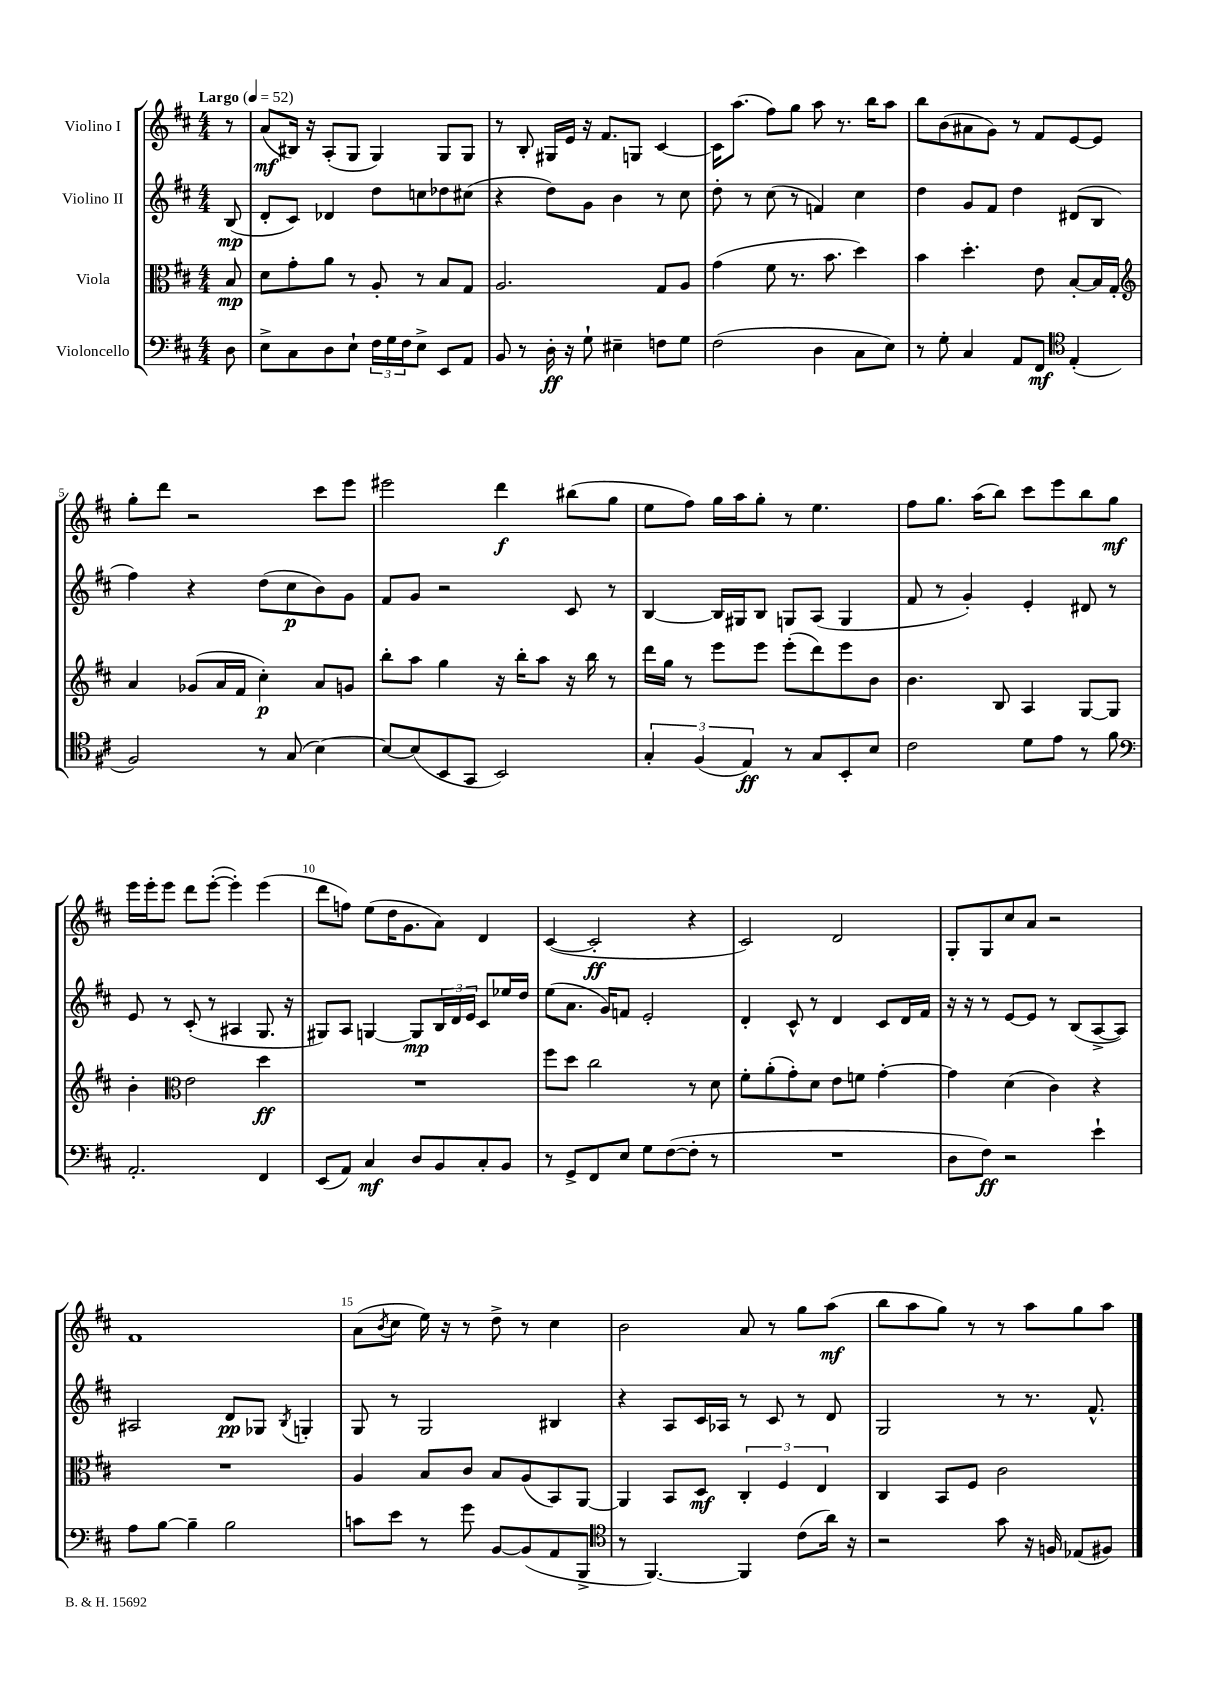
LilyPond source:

<<
\new StaffGroup <<
\new Staff = "s0" \with { instrumentName = "Violino I" } {
    \clef treble \key d \major \numericTimeSignature \time 4/4 \partial 8 \tempo "Largo" 4 = 52
    r8 |
    a'8\mf( bis16) r16 a8-.( g8 g4) g8 g8 |
    r8 b8-. gis16 e'16 r16 fis'8. g8 cis'4~ |
    cis'16 a''8.( fis''8) g''8 a''8 r8. b''16 a''8 |
    b''8 b'8( ais'8 g'8) r8 fis'8 e'8~ e'8 |
    g''8-. d'''8 r2 cis'''8 e'''8 |
    eis'''2 d'''4\f bis''8( g''8 |
    e''8 fis''8) g''16 a''16 g''8-. r8 e''4. |
    fis''8 g''8. a''16( b''8) cis'''8 e'''8 b''8 g''8\mf |
    e'''16 e'''16-. e'''8 d'''8 e'''8~-.( e'''4-.) e'''4( |
    d'''8 f''8) e''8( d''16 g'8. a'8) d'4 |
    cis'4~( cis'2-.\ff r4 |
    cis'2) d'2 |
    g8-. g8 cis''8 a'8 r2 |
    fis'1 |
    a'8( \acciaccatura { b'8 } cis''8 e''16) r16 r8 d''8-> r8 cis''4 |
    b'2 a'8 r8 g''8 a''8\mf( |
    b''8 a''8 g''8) r8 r8 a''8 g''8 a''8 \bar "|." |
}
\new Staff = "s1" \with { instrumentName = "Violino II" } {
    \clef treble \key d \major \numericTimeSignature \time 4/4 \partial 8
    b8\mp( |
    d'8-. cis'8) des'4 d''8 c''8 des''8 cis''8( |
    r4 d''8) g'8 b'4 r8 cis''8 |
    d''8-. r8 cis''8( r8 f'4) cis''4 |
    d''4 g'8 fis'8 d''4 dis'8( b8 |
    fis''4) r4 d''8( cis''8\p b'8) g'8 |
    fis'8 g'8 r2 cis'8 r8 |
    b4~ b16 gis16 b8 g8 a8( g4 |
    fis'8 r8 g'4-.) e'4-. dis'8 r8 |
    e'8 r8 cis'8-.( r8 ais4 g8. r16 |
    gis8) a8 g4~ g8\mp \tuplet 3/2 { b16 d'16 e'16 } cis'8 ees''16 d''16 |
    e''8( a'8. g'16) f'8 e'2-. |
    d'4-. cis'8-^ r8 d'4 cis'8 d'16 fis'16 |
    r16 r16 r8 e'8~ e'8 r8 b8( a8~-> a8) |
    ais2 d'8\pp ges8 \acciaccatura { b8 } g4-. |
    g8 r8 g2 bis4 |
    r4 a8 cis'16 aes16 r8 cis'8 r8 d'8 |
    g2 r8 r8. fis'8.-^ \bar "|." |
}
\new Staff = "s2" \with { instrumentName = "Viola" } {
    \clef alto \key d \major \numericTimeSignature \time 4/4 \partial 8
    b8\mp |
    d'8 g'8-. a'8 r8 a8-. r8 b8 g8 |
    a2. g8 a8 |
    g'4( fis'8 r8. b'8. d''4) |
    b'4 d''4.-. e'8 b8~-. b16 g16-. |
    \clef treble a'4 ges'8( a'16 fis'16 cis''4-.\p) a'8 g'8 |
    b''8-. a''8 g''4 r16 b''16-. a''8 r16 b''16 r8 |
    d'''16 g''16 r8 e'''8 e'''8 e'''8-.( d'''8) e'''8 b'8 |
    b'4. b8 a4 g8~ g8 |
    b'4-. \clef alto e'2 d''4\ff |
    R1 |
    fis''8 d''8 cis''2 r8 d'8 |
    fis'8-. a'8-.( g'8-.) d'8 e'8 f'8 g'4~-. |
    g'4 d'4( cis'4) r4 |
    R1 |
    a4 b8 cis'8 b8 a8( b,8) a,8~ |
    a,4 b,8 d8\mf \tuplet 3/2 { cis4-. fis4 e4 } |
    cis4 b,8 fis8 cis'2 \bar "|." |
}
\new Staff = "s3" \with { instrumentName = "Violoncello" } {
    \clef bass \key d \major \numericTimeSignature \time 4/4 \partial 8
    d8 |
    e8-> cis8 d8 e8-! \tuplet 3/2 { fis16 g16 fis16 } e8-> e,8 a,8 |
    b,8 r8 d16-.\ff r16 g8-! eis4-- f8 g8 |
    fis2( d4 cis8 e8) |
    r8 g8-. cis4 a,8 fis,8\mf \clef tenor e4-.( |
    fis2) r8 g8( b4~) |
    b8~ b8( b,8 g,8 b,2) |
    \tuplet 3/2 { g4-. fis4( e4\ff) } r8 g8 b,8-. b8 |
    cis'2 d'8 e'8 r8 fis'8 |
    \clef bass a,2.-. fis,4 |
    e,8( a,8) cis4\mf d8 b,8 cis8-. b,8 |
    r8 g,8-> fis,8 e8 g8 fis8~( fis8-. r8 |
    R1 |
    d8 fis8\ff) r2 e'4-! |
    a8 b8~ b4-- b2 |
    c'8 e'8 r8 g'8 b,8~ b,8( a,8 b,,8-> |
    \clef tenor r8 fis,4.~) fis,4 cis'8( a'16) r16 |
    r2 g'8 r16 f16 ees8( fis8) \bar "|." |
}
>>
>>
\layout { \context { \Score \override BarNumber.break-visibility = ##(#f #t #t) barNumberVisibility = #(every-nth-bar-number-visible 5) } }
